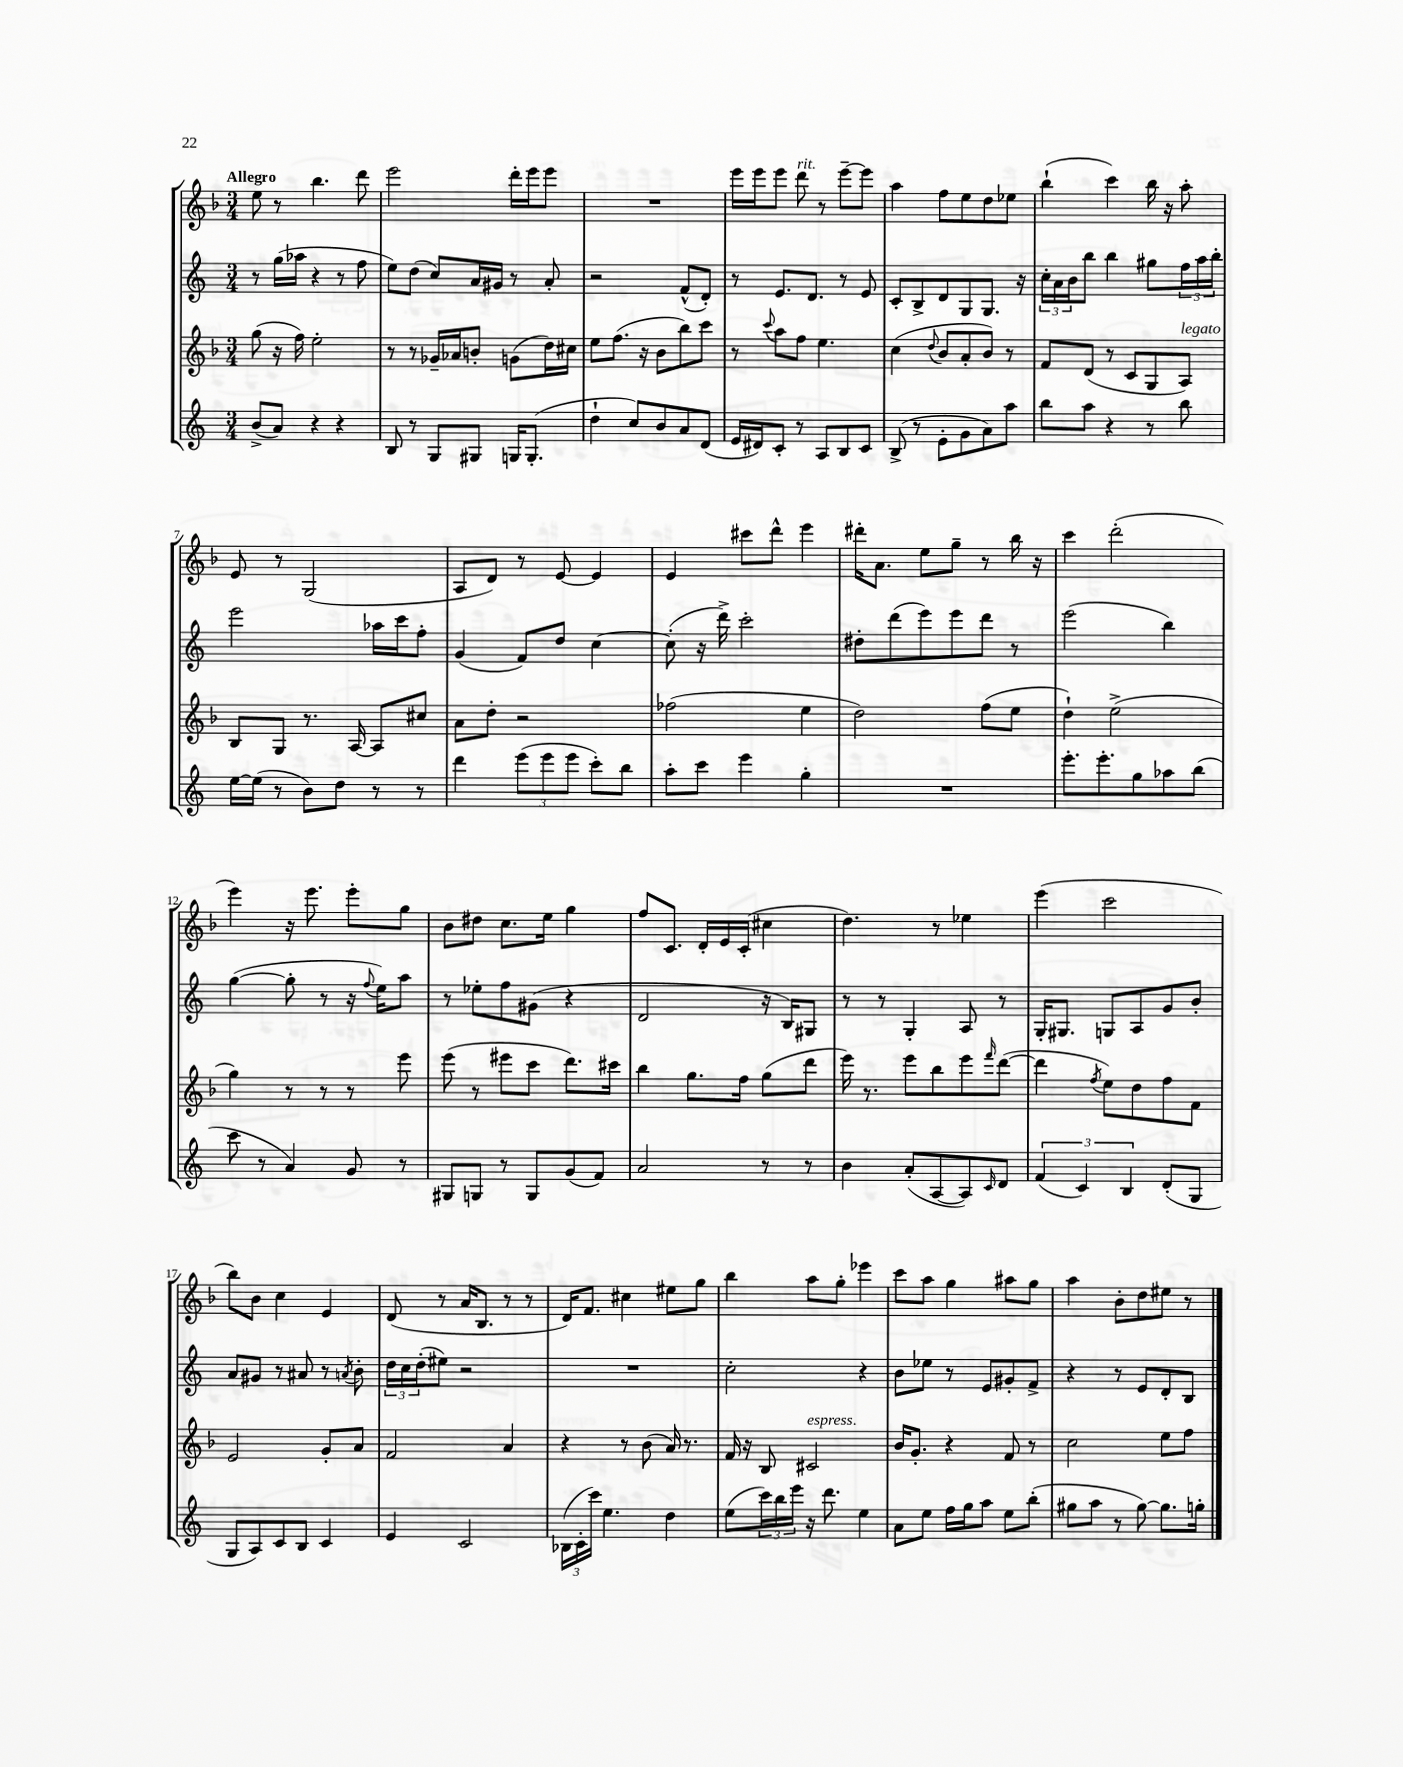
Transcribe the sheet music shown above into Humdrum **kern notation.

**kern	**kern	**kern	**kern
*part4	*part3	*part2	*part1
*staff4	*staff3	*staff2	*staff1
*clefG2	*clefG2	*clefG2	*clefG2
*k[]	*k[b-]	*k[]	*k[b-]
*M3/4	*M3/4	*M3/4	*M3/4
=1	=1	=1	=1
!	!	!	!LO:TX:a:B:t=Allegro
(8b^/L	(8gg\	8r	8ee\
8a/J)	16r	(16gg\LL	8r
.	16ff\)	16aa-X\JJ	.
4r	2ee'\	4r	4.bb-\
4r	.	8r	.
.	.	8ff\	8ddd\
=2	=2	=2	=2
8B/	8r	8ee\L)	2eee\
8r	8r	(8dd\J	.
8G/L	16g-X~/LL	8cc/L)	.
.	16a-X/J	.	.
8G#X/J	8bn'/J	16a/L	.
.	.	16g#X/JJ	.
16Gn/KL	(8gn\L	8r	16ddd'\LL
(8.G'/J	.	.	16eee\J
.	16dd\L)	8a'/	8eee\J
.	16cc#X\JJ	.	.
=3	=3	=3	=3
4dd`\	8ee\L	2r	2.r
.	(8.ff\J	.	.
8cc/L)	.	.	.
.	16r	.	.
8b/	8b-\L	.	.
8a/	8bb-\)	(8f^^/L	.
(8d/J	8ccc\J	8d'/J)	.
=4	=4	=4	=4
16e/LL	8r	8r	16eee\LL
16d#X/J)	.	.	16eee\J
.	8qqccc/	.	.
8c'/J	8aa\L	8.e/L	8eee\J
!	!	!	!LO:TX:a:i:t=rit.
8r	8ff\J	.	8ddd\
.	.	8.d/J	.
8A/L	4.ee\	.	8r
8B/	.	8r	[8eee~\L
8c/J	.	8e/	8eee\J]
=5	=5	=5	=5
(8B^/	(4cc\	8c'/L	4aa\
8r	.	8B^/	.
.	8qqdd/	.	.
8e'\L	8b-/L	8d/	8ff\L
8g\	8a'/	8G/	8ee\
8a\)	8b-/J)	8.G/J	8dd\
8aa\J	8r	.	8ee-X\J
.	.	16r	.
=6	=6	=6	=6
8bb\L	8f/L	24cc'\LL	(4bb-`\
.	.	24a\	.
.	.	24b\J	.
8aa\J	(8d/J	8bb\J	.
4r	8r	4bb\	4ccc\)
.	8c/L	.	.
8r	8G/	8gg#X\L	16bb-\
.	.	.	16r
!	!LO:TX:a:i:t=legato	!	!
8bb\	8A/J)	24ff\L	8aa'\
.	.	24aa\	.
.	.	24bb'\JJ	.
!!LO:LB:g=z
=7	=7	=7	=7
[16ee\LL	8B-/L	2eee\	8e/
(16ee\JJ]	.	.	.
8r	8G/J	.	8r
8b\L)	8.r	.	(2G/
8dd\J	.	.	.
.	[16A/	.	.
8r	8A/L]	16aa-X\LL	.
.	.	16ccc\J	.
8r	8cc#X/J	8ff'\J	.
=8	=8	=8	=8
4ddd\	8a\L	(4g/	8A/L
.	8dd'\J	.	8d/J)
(12eee\L	2r	8f/L)	8r
12eee\	.	.	.
.	.	8dd/J	[8e/
12eee\J	.	.	.
8ccc'\L)	.	[4cc\	4e/]
8bb\J	.	.	.
=9	=9	=9	=9
8aa'\L	(2ff-X\	(8cc'\]	4e/
8ccc\J	.	16r	.
.	.	16ddd^\)	.
4eee\	.	2ccc'\	8ccc#X\L
.	.	.	8ddd^^\J
4gg'\	4ee\	.	4eee\
=10	=10	=10	=10
2.r	2dd\)	8dd#X'\L	16ddd#X'\KL
.	.	.	8.a\J
.	.	(8ddd\	.
.	.	8eee\)	8ee\L
.	.	8eee\	8gg~\J
.	(8ff\L	8ddd\J	8r
.	8ee\J	8r	16bb-\
.	.	.	16r
=11	=11	=11	=11
8.eee'\L	4dd`\)	(2eee\	4ccc\
8.eee'\	.	.	.
.	(2ee^\	.	(2ddd'\
8gg\	.	.	.
8aa-X\	.	4bb\)	.
(8bb\J	.	.	.
!!LO:LB:g=z
=12	=12	=12	=12
8ccc\	4gg\)	([4gg\	4eee\)
8r	.	.	.
4a/)	8r	8gg'\]	16r
.	.	.	8.eee\
.	8r	8r	.
8g/	8r	16r	8eee'\L
.	.	8qqff/	.
.	.	16ee\KL)	.
8r	8eee\	8aa\J	8gg\J
=13	=13	=13	=13
8G#X/L	(8eee\	8r	8b-\L
8Gn/J	8r	8ee-X'\L	8dd#X\J
8r	8eee#X\L	8ff\	8.cc\L
8G/L	8ccc\J	(8g#X\J	.
.	.	.	16ee\Jk
(8g/	8.ddd\L)	4r	4gg\
8f/J)	.	.	.
.	16ccc#X\Jk	.	.
=14	=14	=14	=14
2a/	4bb-\	2d/	8ff/L
.	.	.	8.c/J
.	8.gg\L	.	.
.	.	.	16d'/LL
.	.	.	16e/
.	16ff\Jk	.	(16c'/JJ
8r	(8gg\L	16r	4cc#X\
.	.	16B/KL)	.
8r	8ddd\J	8G#X/J	.
=15	=15	=15	=15
4b\	16eee\)	8r	4.dd\)
.	8.r	.	.
.	.	8r	.
(8a'/L	8eee\L	4G'/	.
[8A/	8bb-\	.	8r
8A/])	8eee\	8A/	4ee-X\
16qqc/	16qqfff/	.	.
8d/J	([8ddd\J	8r	.
=16	=16	=16	=16
(6f/	4ddd\]	16G'/KL	(4eee\
.	.	8.G#X/J	.
6c/)	.	.	.
.	8qff/	.	.
.	8ee\L)	8Gn/L	2ccc\
6B/	.	.	.
.	8dd\	8A/	.
(8d'/L	8ff\	8g/	.
8G/J	8f\J	8b'/J	.
!!LO:LB:g=z
=17	=17	=17	=17
8G/L	2e/	8a/L	8bb-\L)
8A/)	.	8g#X/J	8b-\J
8c/	.	8r	4cc\
8B/J	.	8a#X/	.
4c/	8g'/L	8r	4e/
.	.	8qan/	.
.	8a/J	8b'\	.
=18	=18	=18	=18
4e/	2f/	24dd\LL	(8d/
.	.	24cc\	.
.	.	(24dd'\J	.
.	.	8ee#X\J)	8r
2c/	.	2r	16a/KL
.	.	.	8.B-/J
.	4a/	.	8r
.	.	.	8r
=19	=19	=19	=19
(24B-X\LL	4r	2.r	16d/KL)
24c'\	.	.	.
.	.	.	8.f/J
24ccc\JJ)	.	.	.
4.ee\	.	.	.
.	8r	.	4cc#X\
.	(8b-\	.	.
4dd\	16a/)	.	8ee#X\L
.	8.r	.	.
.	.	.	8gg\J
=20	=20	=20	=20
(8ee\L	16f/	2cc'\	4bb-\
.	16r	.	.
24ccc\L)	8B-/	.	.
24bb\	.	.	.
24eee\JJ	.	.	.
!	!LO:TX:a:i:t=espress.	!	!
16r	2c#X/	.	8aa\L
8.ddd\	.	.	.
.	.	.	8gg'\J
4ee\	.	4r	4eee-X\
=21	=21	=21	=21
8a\L	16b-/KL	8b\L	8ccc\L
.	8.g'/J	.	.
8ee\J	.	8ee-X\J	8aa\J
16ff\LL	4r	8r	4gg\
16gg\J	.	.	.
8aa\J	.	8e/L	.
8ee\L	8f/	8g#X'/	8aa#X\L
(8bb'\J	8r	8f^/J	8gg\J
=22	=22	=22	=22
8gg#X\L	2cc\	4r	4aa\
8aa\J	.	.	.
8r	.	8r	8b-'\L
[8gg#\)	.	8e/L	8dd\
8.gg#\L]	8ee\L	8d'/	8ee#X\J
.	8ff\J	8B/J	8r
16ggn'\Jk	.	.	.
==	==	==	==
*-	*-	*-	*-
